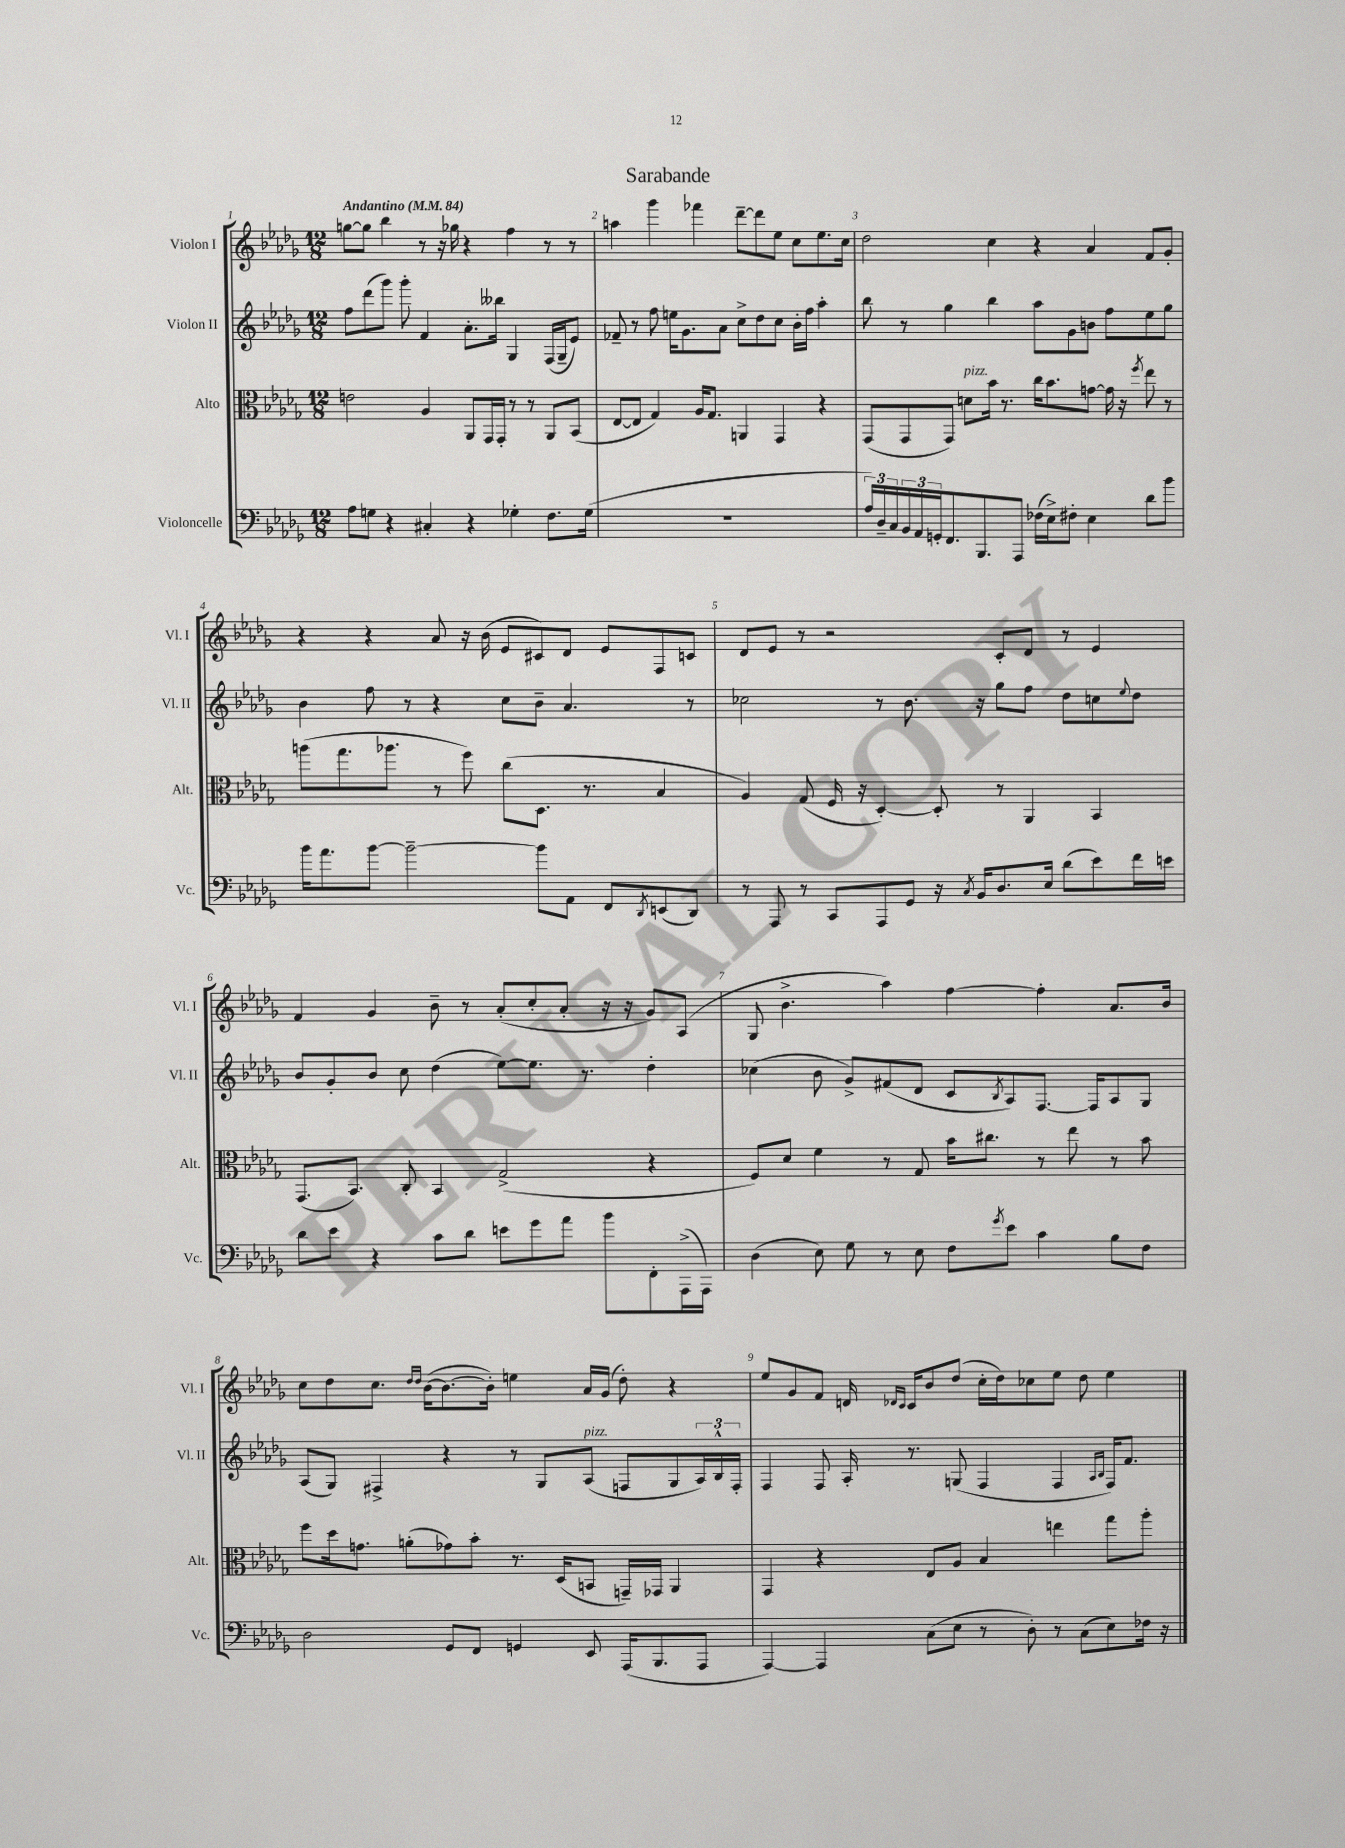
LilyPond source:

\header { title = "Sarabande" }
<<
\new StaffGroup <<
\new Staff = "s0" \with { instrumentName = "Violon I" shortInstrumentName = "Vl. I" } {
    \clef treble \key des \major \numericTimeSignature \time 12/8 \tempo "Andantino" 4 = 84
    g''8~ g''8 bes''4 r8 r16 ges''16 r4 f''4 r8 r8 |
    a''4 ges'''4 fes'''4 des'''8~-- des'''8 ees''8 c''8 ees''8. c''16 |
    des''2 c''4 r4 aes'4 f'8 ges'8-. |
    r4 r4 aes'8 r16 bes'16( ees'8 cis'8) des'8 ees'8 f8 c'8 |
    des'8 ees'8 r8 r2 c'8-. des'8 r8 ees'4 |
    f'4 ges'4 bes'8-- r8 aes'8-.( c''8-. aes'8-. r16 r16 ges'8) aes8( |
    ges8 bes'4.-> aes''4) f''4~ f''4-. aes'8. bes'16 |
    c''8 des''8 c''8. \grace { des''16 des''16 } bes'16~( bes'8.~ bes'16-.) e''4 aes'16 ges'16( des''8-.) r4 |
    ees''8 ges'8 f'8 d'16 \grace { des'16 c'16 } c'16 bes'8 des''8( c''16-. des''16) ces''8 ees''8 des''8 ees''4 \bar "|." |
}
\new Staff = "s1" \with { instrumentName = "Violon II" shortInstrumentName = "Vl. II" } {
    \clef treble \key des \major \numericTimeSignature \time 12/8
    f''8 des'''8( ges'''8) ges'''8-. f'4 aes'8.-. beses''16 ges4 f16( ges16-- ees'8) |
    fes'8-- r8 f''8 e''16 ges'8. aes'8 c''8-> des''8 c''8 bes'16-. f''16 aes''4-. |
    bes''8 r8 ges''4 bes''4 aes''8 ges'8 b'8 f''8 ees''8 ges''8 |
    bes'4 f''8 r8 r4 c''8 bes'8-- aes'4. r8 |
    ces''2 r8 bes'8. r16 ges''8 f''8 des''8 c''8 \appoggiatura { ees''8 } des''8 |
    bes'8 ges'8-. bes'8 c''8 des''4( ees''8~) ees''8. r8. des''4-. |
    ces''4( bes'8 ges'8->) fis'8( des'8 c'8 \acciaccatura { bes8 } aes8) f8.~ f16 aes8 ges8 |
    aes8( ges8) fis4-> r4 r8 ges8 aes8^\markup { \italic "pizz." }( f8 ges8 \tuplet 3/2 { aes16) bes16-^ f16-. } |
    f4 f8 aes16-. r8. g8( f4 f4 \grace { aes16 bes16 } f16) f'8. \bar "|." |
}
\new Staff = "s2" \with { instrumentName = "Alto" shortInstrumentName = "Alt." } {
    \clef alto \key des \major \numericTimeSignature \time 12/8
    e'2 aes4 aes,8 ges,16 ges,16-. r8 r8 aes,8 bes,8( |
    ees8~ ees8 ges4) aes16 ges8. a,4 ges,4 r4 |
    ges,8( ges,8 ges,8) d'8^\markup { \italic "pizz." } bes'16 r8. c''16 bes'8. g'8~ g'16 r16 \acciaccatura { f''8 } ees''8 r8 |
    a''8( ges''8. aes''8. r8 f''8) c''8( des8. r8. bes4 |
    aes4) ges8( f16 r16 des4~-.) des8-. r8 aes,4 bes,4 |
    ges,8.( bes,8.) c8-. bes,4 ges2->( r4 |
    f8) des'8 f'4 r8 ges8 bes'16 cis''8. r8 ees''8 r8 bes'8 |
    f''8 des''16 g'8. a'8-.( ges'8) bes'8-. r8. des16( b,8 g,16--) ges,16 aes,4 |
    ges,4 r4 ees8 aes8 bes4 e''4 ges''8 aes''8-. \bar "|." |
}
\new Staff = "s3" \with { instrumentName = "Violoncelle" shortInstrumentName = "Vc." } {
    \clef bass \key des \major \numericTimeSignature \time 12/8
    aes8 g8 r4 cis4-. r4 ges4-. f8. ges16( |
    R1. |
    \tuplet 3/2 { aes16) des16-- c16 } \tuplet 3/2 { bes,16 aes,16 g,16-. } f,8. bes,,8. aes,,8 fes16( ees16->) fis8-. ees4 des'8 bes'8 |
    bes'16 aes'8. bes'8~ bes'2~-- bes'8 aes,8 f,8 \acciaccatura { des,8 } e,8( des,8) |
    r8 aes,,8 r8 c,8 aes,,8 ges,8 r16 \acciaccatura { c8 } bes,16 des8. ees16 des'8( ees'8) f'16 e'16 |
    des'8 ees'8 r4 c'8 des'8 e'8 ges'8 aes'8 bes'8 f,8-. aes,,16->( aes,,16) |
    des4( ees8) ges8 r8 ees8 f8 \acciaccatura { ges'8 } ees'8 c'4 bes8 f8 |
    des2 ges,8 f,8 g,4 ees,8 aes,,16( bes,,8. aes,,8 |
    aes,,4~) aes,,4 c8( ees8 r8 des8-.) r8 c8( ees8) fes16 r16 \bar "|." |
}
>>
>>
\layout { \context { \Score \override BarNumber.break-visibility = ##(#f #t #t) barNumberVisibility = #all-bar-numbers-visible } }
